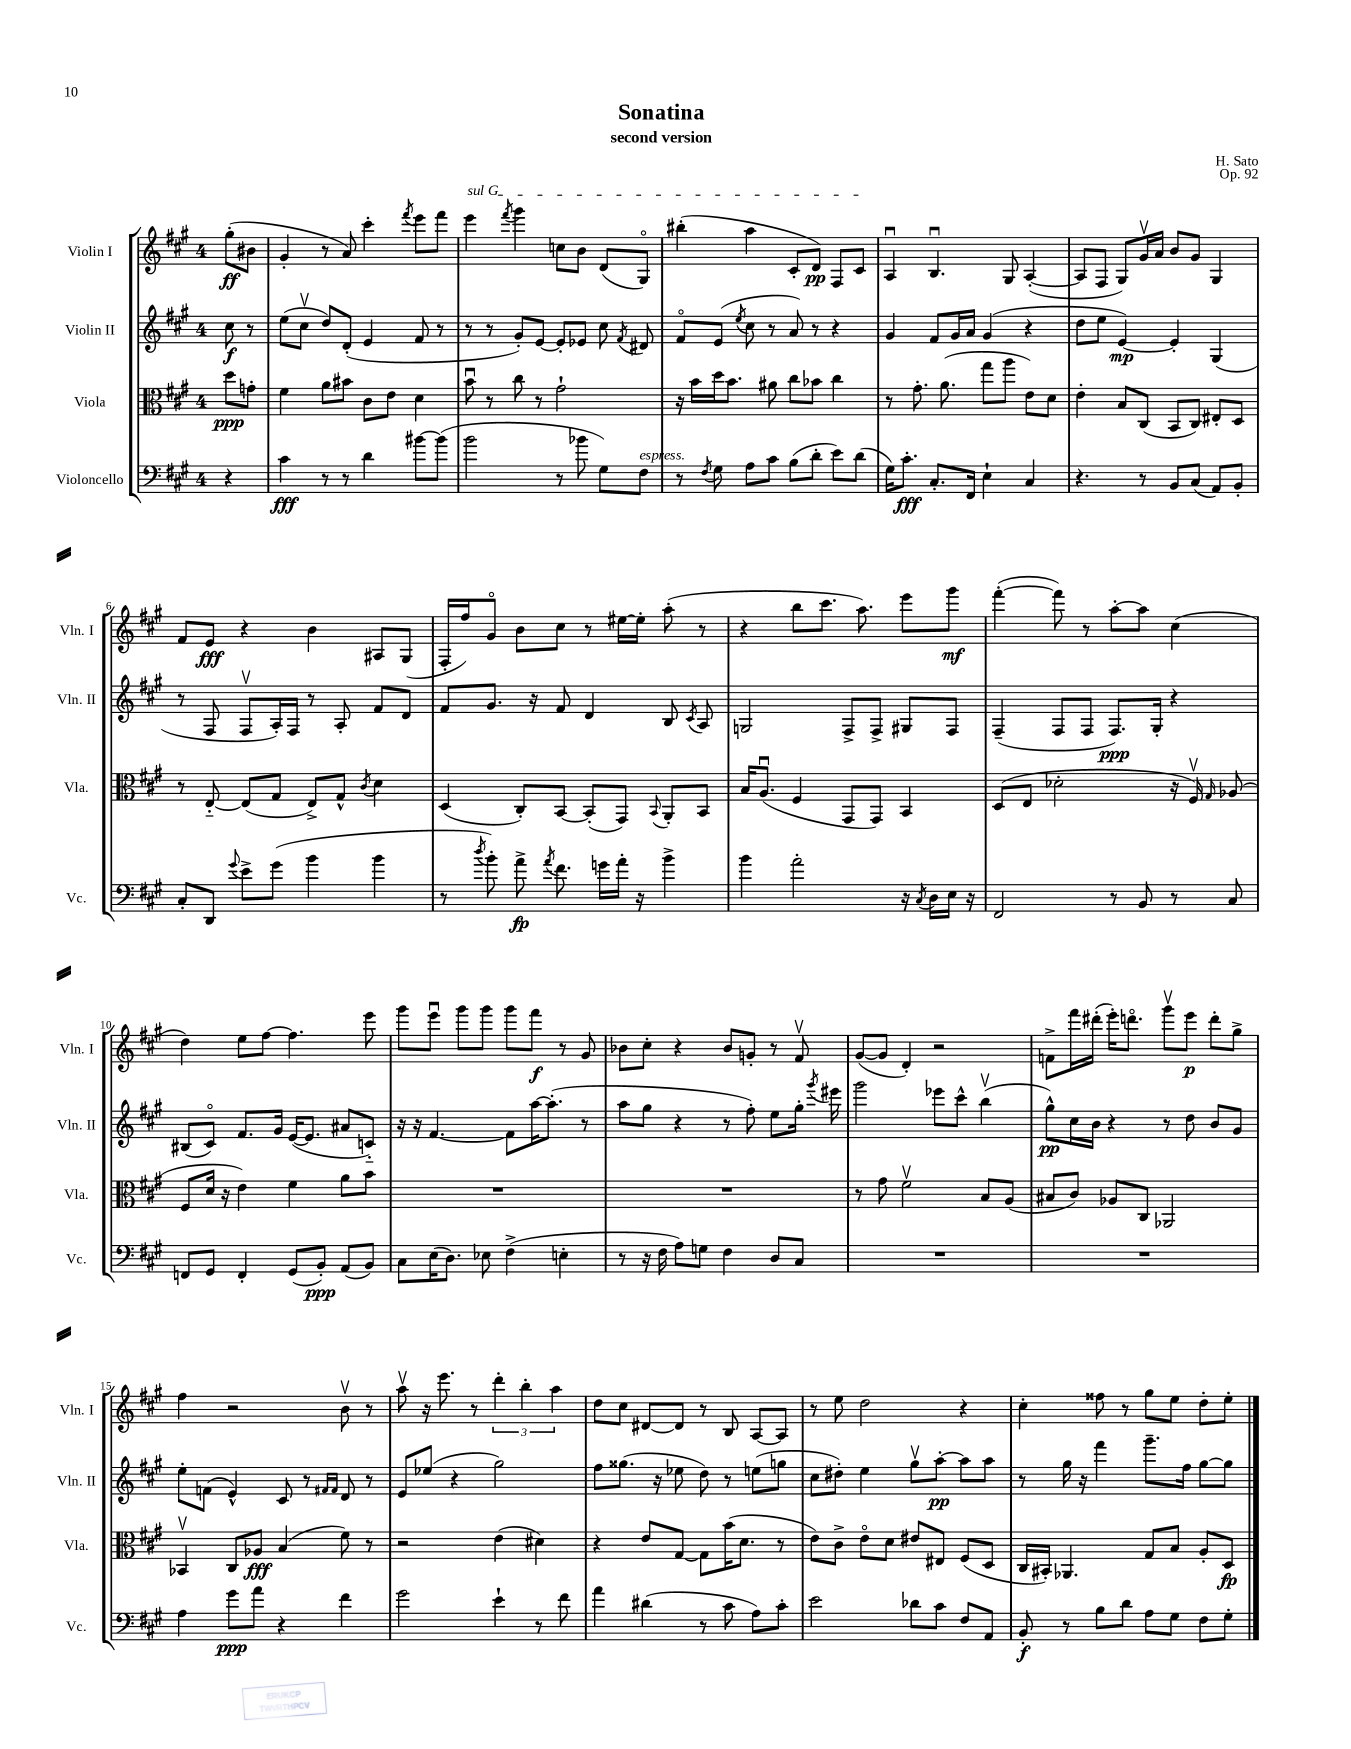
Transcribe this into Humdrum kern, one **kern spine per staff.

**kern	**kern	**kern	**kern
*staff4	*staff3	*staff2	*staff1
*clefF4	*clefC3	*clefG2	*clefG2
*k[f#c#g#]	*k[f#c#g#]	*k[f#c#g#]	*k[f#c#g#]
*M4/4	*M4/4	*M4/4	*M4/4
4r	8dd	8cc#	(8gg#'
.	8g'	8r	8b#
=	=	=	=
4c#	4f#	(8ee	4g#'
.	.	8cc#v	.
8r	8a	8dd)	8r
8r	8b#	(8d'	8a)
4d	8c#	4e	4ccc#'
.	8e	.	.
.	.	.	8qfff#
[8b#	4d	8f#	8eee
(8b#]	.	8r	8fff#
=	=	=	=
2b	8bu	8r	4eee
.	8r	8r	.
.	.	.	8qfff#
.	8cc#	8g#')	4ggg#
.	8r	[8e	.
8r	2g#`	8e']	8cc
8b-	.	8e-	8b
8G#)	.	8cc#	(8d
.	.	8qf#	.
8F#	.	8d#	8G#o)
=	=	=	=
8r	16r	8f#o	(4bb#'
.	16b	.	.
8qF#	.	.	.
8G#	16dd	(8e	.
.	8.b	.	.
.	.	8qee	.
8A	.	8cc#	4aa
8c#	8a#	8r	.
(8B	8cc#	8a)	8c#'
8d'	8b-	8r	8d)
8e)	4cc#	4r	8F#
(8d	.	.	8c#
=	=	=	=
16G#)	8r	4g#	4Au
8.c#'	.	.	.
.	8.g#'	.	.
8.C#'	.	8f#	4.Bu
.	(8.a	.	.
.	.	16g#	.
16FF#	.	16a	.
4E`	8gg#	(4g#	.
.	8aa	.	8G#
4C#	8e)	4r	([4A'
.	8d	.	.
=	=	=	=
4.r	4e'	8dd	8A]
.	.	8ee	8F#
.	8B	[4e)	8G#)
8r	(8C#	.	16g#v
.	.	.	16a
8BB	8BB	4e']	8b
(8C#	8C#)	.	8g#
8AA)	8E#'	(4G#	4G#
8BB'	8D	.	.
=	=	=	=
8C#'	8r	8r	8f#
8DD	[8E'~	8F#	8e
8qqg#	.	.	.
8e^	(8E]	8F#v	4r
(8g#	8G#	16A')	.
.	.	16F#	.
4b	8E^)	8r	4b
.	8G#^^	8A'	.
.	8qc#	.	.
4b	4d	8f#	8A#
.	.	8d	(8G#
=	=	=	=
8r	(4D	8f#	16F#'
.	.	.	16ff#)
8qdd	.	.	.
8b')	.	8.g#	8g#o
8a^	8C#')	.	8b
.	.	16r	.
8qa	.	.	.
8.f#	[8BB	8f#	8cc#
.	(8BB']	4d	8r
16g	.	.	.
16a'	8GG#)	.	[16ee#
16r	.	.	16ee#']
.	8qqBB	.	.
4b^	8AA'	8B	(8aa'
.	.	8qc#	.
.	8BB	8A	8r
=	=	=	=
4b	16B	2G	4r
.	(8.Au	.	.
2a'	4F#	.	8bb
.	.	.	8.ccc#
.	8GG#	8F#^	.
.	.	.	8.aa)
.	8GG#)	8F#^	.
16r	4BB	8G#	8eee
8qC#	.	.	.
16D	.	.	.
16E	.	8F#	8ggg#
16r	.	.	.
=	=	=	=
2FF#	(8D	(4F#~	([4fff#'
.	8E	.	.
.	2d-'	8F#	8fff#])
.	.	8F#	8r
8r	.	8.F#)	[8aa'
8BB	.	.	8aa]
.	.	16G#'	.
8r	16r	4r	(4cc#
.	16F#v)	.	.
.	16qqG#	.	.
8C#	(8A-	.	.
=	=	=	=
8FF	8F#	(8B#	4dd)
8GG#	16d	8c#o)	.
.	16r	.	.
4FF'	4e)	8.f#	8ee
.	.	.	[8ff#
.	.	16g#	.
(8GG#	4f#	([16e	4.ff#]
.	.	8.e]	.
8BB')	.	.	.
(8AA	8a	8a#	.
8BB)	8b	8c'~)	8eee
=	=	=	=
8C#	1r	16r	8ggg#
.	.	16r	.
(16E	.	[4.f#	8eeeu
8.D)	.	.	.
.	.	.	8ggg#
8E-	.	.	8ggg#
(4F#^	.	8f#]	8ggg#
.	.	[16aa	8fff#
.	.	(8.aa']	.
4E'	.	.	8r
.	.	8r	8g#
=	=	=	=
8r	1r	8aa	8b-
16r	.	8gg#	8cc#'
16F#	.	.	.
8A)	.	4r	4r
8G	.	.	.
4F#	.	8r	8b-
.	.	8ff#')	8g'
8D	.	8ee	8r
8C#	.	16gg#'	8f#v
.	.	8qggg#	.
.	.	16eee#	.
=	=	=	=
1r	8r	2ggg#	([8g#
.	8g#	.	8g#]
.	2f#v	.	4d')
.	.	8eee-	2r
.	.	8ccc#^^	.
.	8B	(4bbv	.
.	(8A	.	.
=	=	=	=
1r	8B#	8gg#^^)	8f^
.	8c#)	16cc#	16fff#
.	.	16b	(16ddd#'
.	8A-	4r	16eee')
.	.	.	8.dddo
.	8C#	.	.
.	2AA-	8r	8ggg#v
.	.	8dd	8eee
.	.	8b	8ddd'
.	.	8g#	8gg#^
=	=	=	=
4A	4BB-v	8ee'	4ff#
.	.	(8f	.
8g#	8C#	4e^^)	2r
8a	8A-	.	.
4r	(4B	8c#	.
.	.	8r	.
.	.	16qqf#	.
.	.	16qqf#	.
4f#	8f#)	8d	8bv
.	8r	8r	8r
=	=	=	=
2g#	2r	8e	8aav
.	.	(8ee-	16r
.	.	.	8.eee
.	.	4r	.
.	.	.	8r
4e`	(4e	2gg#)	6ddd'
.	.	.	6bb'
8r	4d#)	.	.
.	.	.	6aa
8f#	.	.	.
=	=	=	=
4a	4r	8ff#	8dd
.	.	(8.gg##	8cc#
(4d#	8e	.	[8d#
.	.	16r	.
.	[8G#	8ee-	8d#]
8r	8G#]	8dd)	8r
8c#	(16b	8r	8B
.	8.d	.	.
8A)	.	(8ee	[8A
8c#'	8r	8gg	8A]
=	=	=	=
2e	8e)	8cc#	8r
.	8c#^	8dd#')	8ee
.	8eo	4ee	2dd
.	8d	.	.
8d-	8e#	8gg#v	.
8c#	8E#	[8aa'	.
8F#	(8F#	8aa]	4r
8AA	8D	8aa	.
=	=	=	=
8BB'	16C#	8r	4cc#'
.	16BB#')	.	.
8r	4.AA-	16gg#	.
.	.	16r	.
8B	.	4fff#	8ff##
8d	.	.	8r
8A	8G#	8.ggg#~	8gg#
8G#	8B	.	8ee
.	.	16ff#	.
8F#	8A'	[8gg#	8dd'
8G#'	8D	8gg#]	8ee'
==	==	==	==
*-	*-	*-	*-
